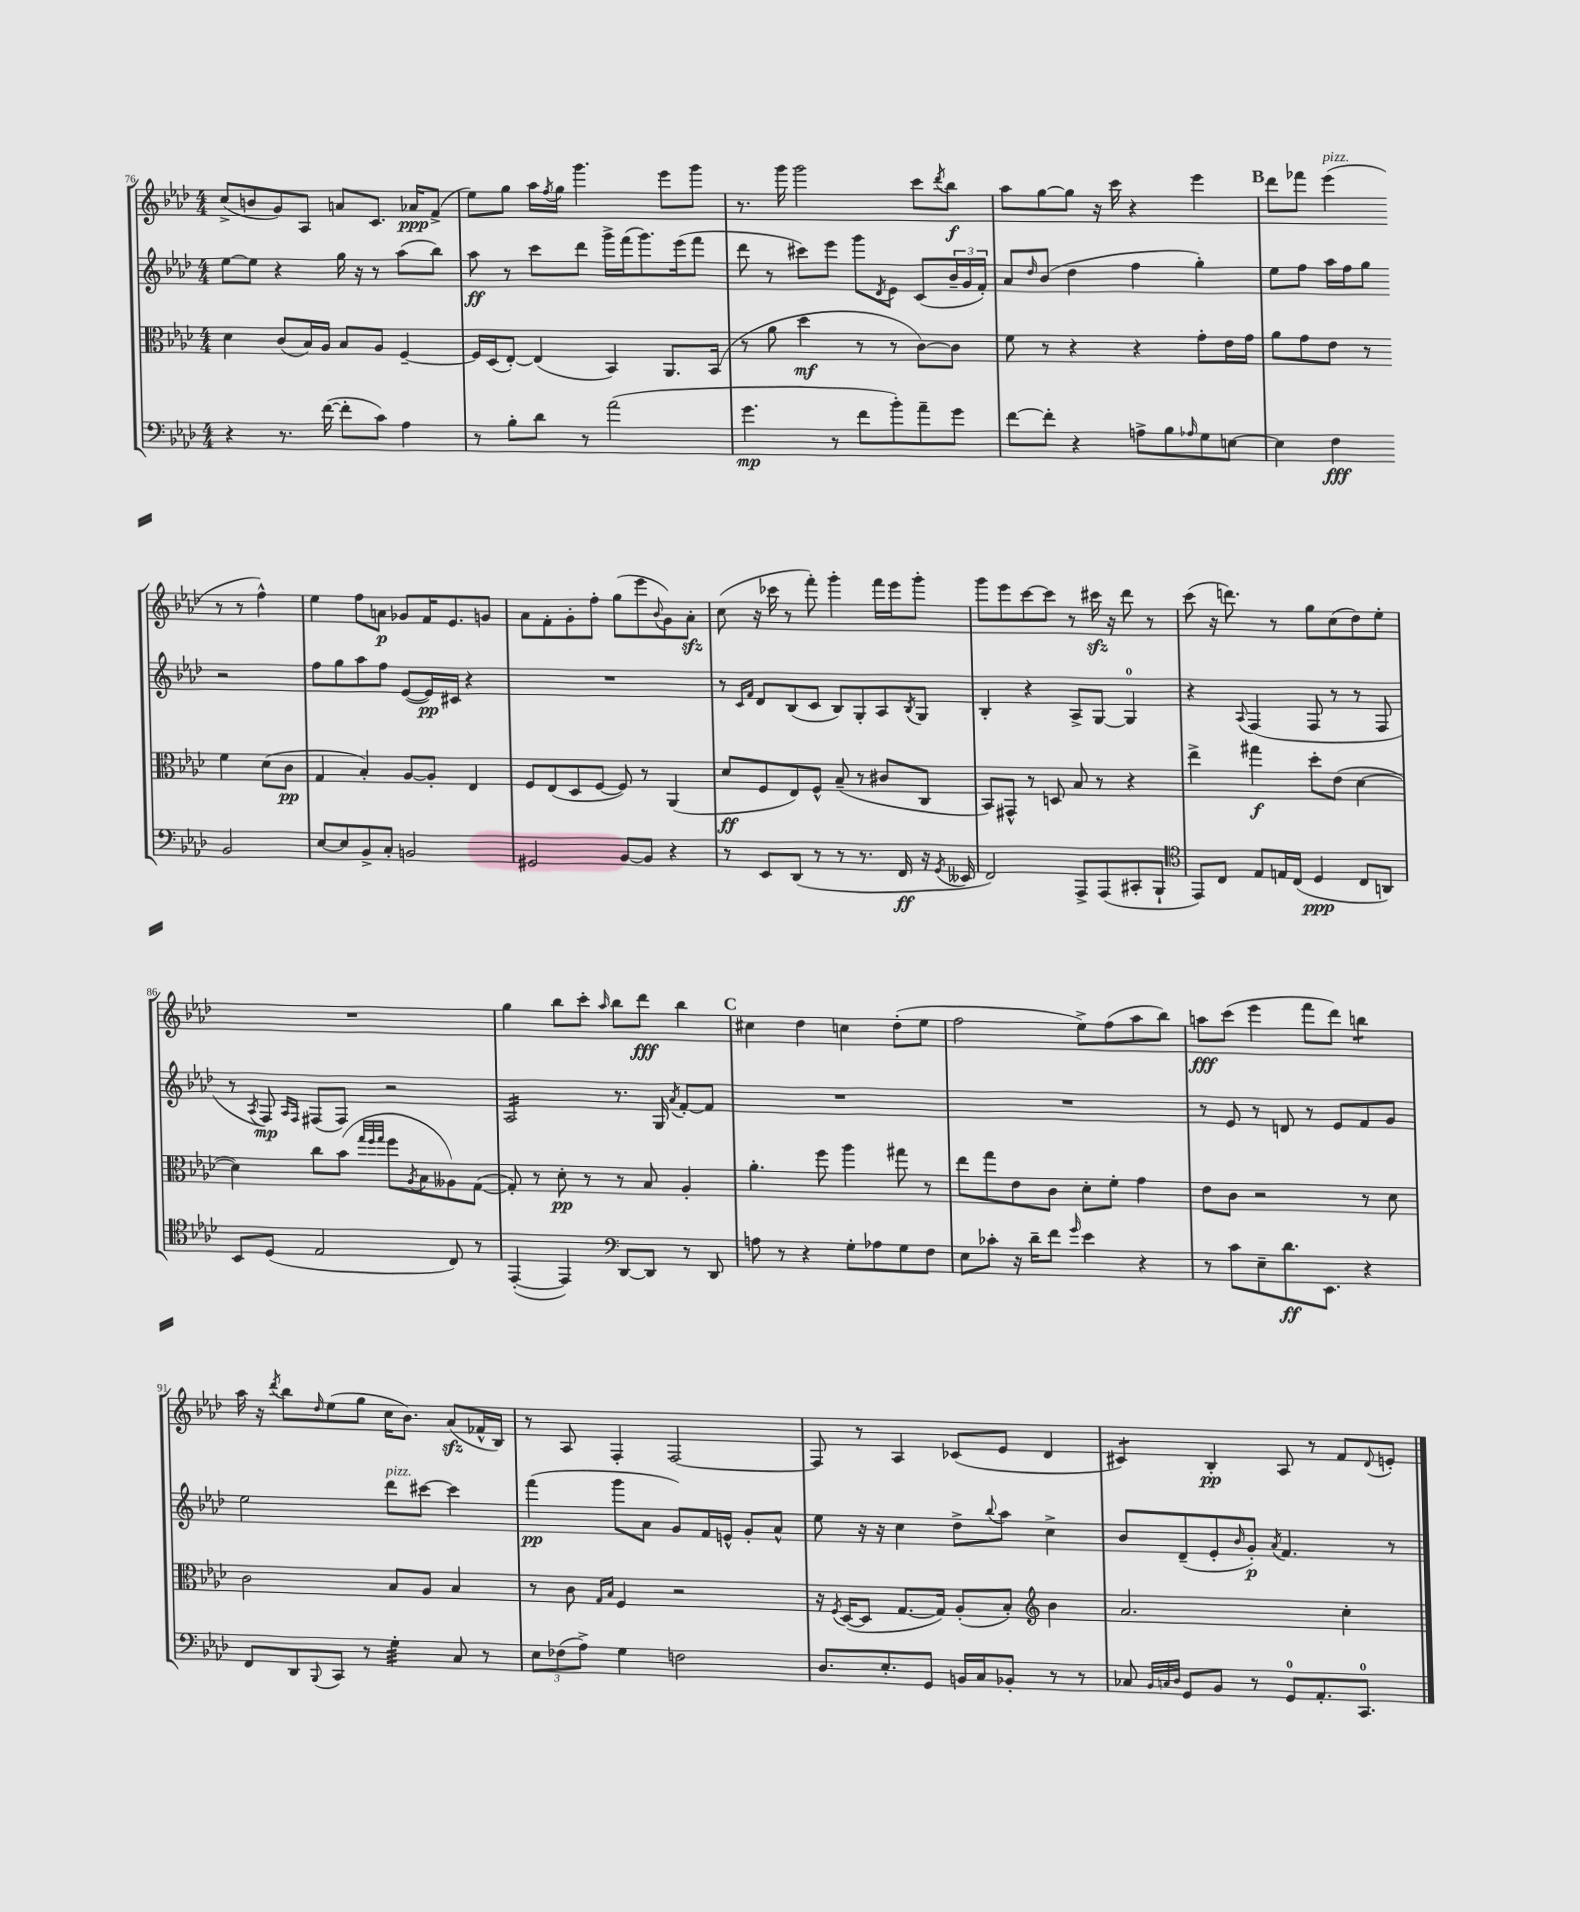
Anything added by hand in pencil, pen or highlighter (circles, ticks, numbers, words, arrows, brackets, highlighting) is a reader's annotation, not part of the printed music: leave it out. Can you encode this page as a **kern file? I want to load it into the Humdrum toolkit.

**kern	**kern	**kern	**kern
*staff4	*staff3	*staff2	*staff1
*clefF4	*clefC3	*clefG2	*clefG2
*k[b-e-a-d-]	*k[b-e-a-d-]	*k[b-e-a-d-]	*k[b-e-a-d-]
*M4/4	*M4/4	*M4/4	*M4/4
4r	4d-	[8ee-	(8cc^
.	.	8ee-]	8b
8.r	(8c	4r	8g)
.	16B-)	.	8A-
([16f	16A-	.	.
8f']	8B-	16gg	8a
.	.	16r	.
8c)	8A-	8r	8.c
4A-	[4F~	(8aa-	.
.	.	.	16a-
.	.	8bb-)	(8f^
=	=	=	=
8r	16F]	8aa-	8ee-)
.	(16D-	.	.
8B-'	[8E-')	8r	8gg
8d-	(4E-]	8ccc	16aa-
.	.	.	8qff
.	.	.	16gg
8r	.	8ddd-	4.ggg
(2a-	4BB-)	16ggg^	.
.	.	(16fff	.
.	.	8.ggg)	.
.	8.AA-	.	8eee-
.	.	(16eee-	.
.	.	8fff	8ggg
.	(16BB-	.	.
=	=	=	=
4.g	8r	8ddd-	8.r
.	8a-	8r	.
.	.	.	16ggg
.	4dd-	8ccc#)	2ggg
8r	.	8eee-	.
8f	8r	8ggg	.
.	.	8qd-	.
8b-')	8r	8e-	.
8a-~	[8c)	(8c	8ccc
.	.	.	8qddd-
8g	8c]	24b-~	8bb-
.	.	24g	.
.	.	24f')	.
=	=	=	=
[8f	8f	8a-	8aa-
.	.	16qqdd-	.
8f']	8r	(8b-	[8gg
4r	4r	4dd-	8gg]
.	.	.	16r
.	.	.	16ccc
8A^	4r	4ff	4r
8B-	.	.	.
16qqA-	.	.	.
8G	8g'	4gg')	4eee-
[8E	16e-	.	.
.	16g	.	.
=	=	=	=
4E]	8a-	8ee-	8ddd-
.	8g	8ff	8fff-
4F	8e-	16aa-	(4eee-
.	.	16ff	.
.	8r	8gg	.
2BB-	4f	2r	8r
.	.	.	8r
.	(8d-	.	4ff^^)
.	8c	.	.
=	=	=	=
[8E-	4G	8ff	4ee-
8E-]	.	8gg	.
8BB-^	4B-')	8aa-	8ff
8C'	.	8ff	8a
2BB	[8A-	([8e-	8g-
.	8A-']	16e-])	16f
.	.	16c#	8.e-
.	4E-	4r	.
.	.	.	8g
=	=	=	=
2GG#	8F	1r	8a-
.	(8E-	.	8f'
.	8D-	.	8g'
.	[8F	.	8ff'
[8BB-	8F])	.	(8gg
8BB-]	8r	.	8eee-
.	.	.	8qqb-
4r	(4AA-	.	8g)
.	.	.	8a-'
=	=	=	=
8r	8d-	8r	(8cc
.	.	16qqc	.
.	.	16qqf	.
8EE-	8F	8d-	16r
.	.	.	16ccc-
(8DD-	8E-)	(8B-	8r
8r	8F^^	8c	8fff')
8r	(8B-~	8B-)	4ggg'
8.r	8r	8G'	.
.	8c#	8A-	16fff
16FF	.	.	16eee-
.	.	8qB-	.
16r	8C	8G	8ggg'
8qGG	.	.	.
16EE--	.	.	.
=	=	=	=
2FF)	8BB-)	4B-'	8ggg
.	8GG#^^	.	8eee-
.	8r	4r	[8ccc
.	8D	.	8ccc]
8AAA-^	8B-	8A-^	8r
(8AAA-	8r	[8G	16ccc#
.	.	.	16r
8CC#'	4r	4G]	8ddd-
8BBB-`	.	.	8r
=	=	=	=
*clefC4	*	*	*
8EE-)	4ee-^	4r	(8ccc
8C	.	.	16r
.	.	.	8.ddd)
.	.	8qqA-	.
8E-	4gg#	(4F	.
16E	.	.	8r
(16C	.	.	.
4D-	8dd-'	8F	8gg
.	(8e-	8r	(8cc
8C	[4d-	8r	8dd-)
8AA)	.	8F	8ee-'
=	=	=	=
8BB-	4d-])	8r	1r
.	.	8qA-	.
(8D-	.	8F)	.
.	.	16qqA-	.
.	.	16qqF	.
2E-	8cc	(8F#	.
.	(8b-	8F#)	.
.	32qqgg	.	.
.	32qqff	.	.
.	32qqgg	.	.
.	8ff	2r	.
.	8qA-	.	.
.	8B-	.	.
8C)	8A--)	.	.
8r	([8G	.	.
=	=	=	=
([4EE-'	8G'])	2A-	4gg
.	8r	.	.
4EE-])	8d-'	.	8bb-
.	8r	.	8ccc'
*clefF4	*	*	*
.	.	.	16qqaa-
[8DD-	8r	8.r	8bb-
8DD-]	8B-	.	8ddd-
.	.	16G	.
.	.	8qa-	.
8r	4A-'	[8f'	4bb-
8DD-	.	8f]	.
=	=	=	=
8A	4.a-'	1r	4cc#
8r	.	.	.
4r	.	.	4dd-
.	8ff	.	.
8G'	4aa-	.	4cc
8A-	.	.	.
8G	8gg#	.	(8dd-'
8F	8r	.	8ee-
=	=	=	=
8E-	8ee-	1r	2ff
8c-'	8gg	.	.
16r	8e-	.	.
16d-~	.	.	.
8f	8c	.	.
16qqg	.	.	.
4e-	8d-'	.	8ee-^)
.	8f'	.	(8ff
4r	4g	.	8aa-
.	.	.	8bb-)
=	=	=	=
8r	8e-	8r	8aa
8c	8c	8e-	(8ccc
8E-~	2r	8r	4eee-
8.d-	.	8d	.
.	.	8r	8fff
8.EE-	.	.	.
.	.	8e-	8ddd-)
4r	8r	8f	4bb
.	8d-	8g	.
=	=	=	=
8FF	2c	2ee-	16aa-
.	.	.	16r
.	.	.	8qddd-
8DD-	.	.	8bb-
8qqBBB-	.	.	16qqdd-
8CC	.	.	(8ee-
8r	.	.	8gg
4G'	8B-	8ddd-	16cc
.	.	.	8.b-)
.	8A-	[8ccc#	.
8C	4B-	4ccc#]	(8a-
8r	.	.	16f-^^
.	.	.	16B-)
=	=	=	=
12E-	8r	(4fff	8r
(12F-	.	.	.
.	8c	.	8A-
12A-^)	.	.	.
.	16qqG	.	.
.	16qqB-	.	.
4G	4F	8ggg	4F'
.	.	8a-	.
2F	2r	8g)	[2F
.	.	16f	.
.	.	16e^^	.
.	.	8g'	.
.	.	8a-^^	.
=	=	=	=
8.D-	16r	8ee-	8F]
.	8qF	.	.
.	([16D-	.	.
.	8D-]	16r	8r
8.E-'	.	16r	.
.	[8.G	4cc	4A-
8GG	.	.	.
.	16G])	.	.
16BB	(8A-'	8dd-^	(8c-
16C	.	.	.
.	.	8qqbb-	.
8BB-'	8B-')	8aa-	8e-
*	*clefG2	*	*
8r	4b-	4cc^	4d-
8r	.	.	.
=	=	=	=
8C-	2.a-	8b-	4c#)
32qqBB-	.	.	.
32qqC	.	.	.
32qqD-	.	.	.
8GG	.	(8d-~	.
8BB-	.	8e-'	4B-'
.	.	16qqb-	.
8r	.	8g')	.
.	.	8qa-	.
8GG	.	4.f	8A-
8.AA-'	.	.	8r
.	4cc'	.	8f
8.CC	.	.	.
.	.	.	8qqd-
.	.	8r	8e'
==	==	==	==
*-	*-	*-	*-
